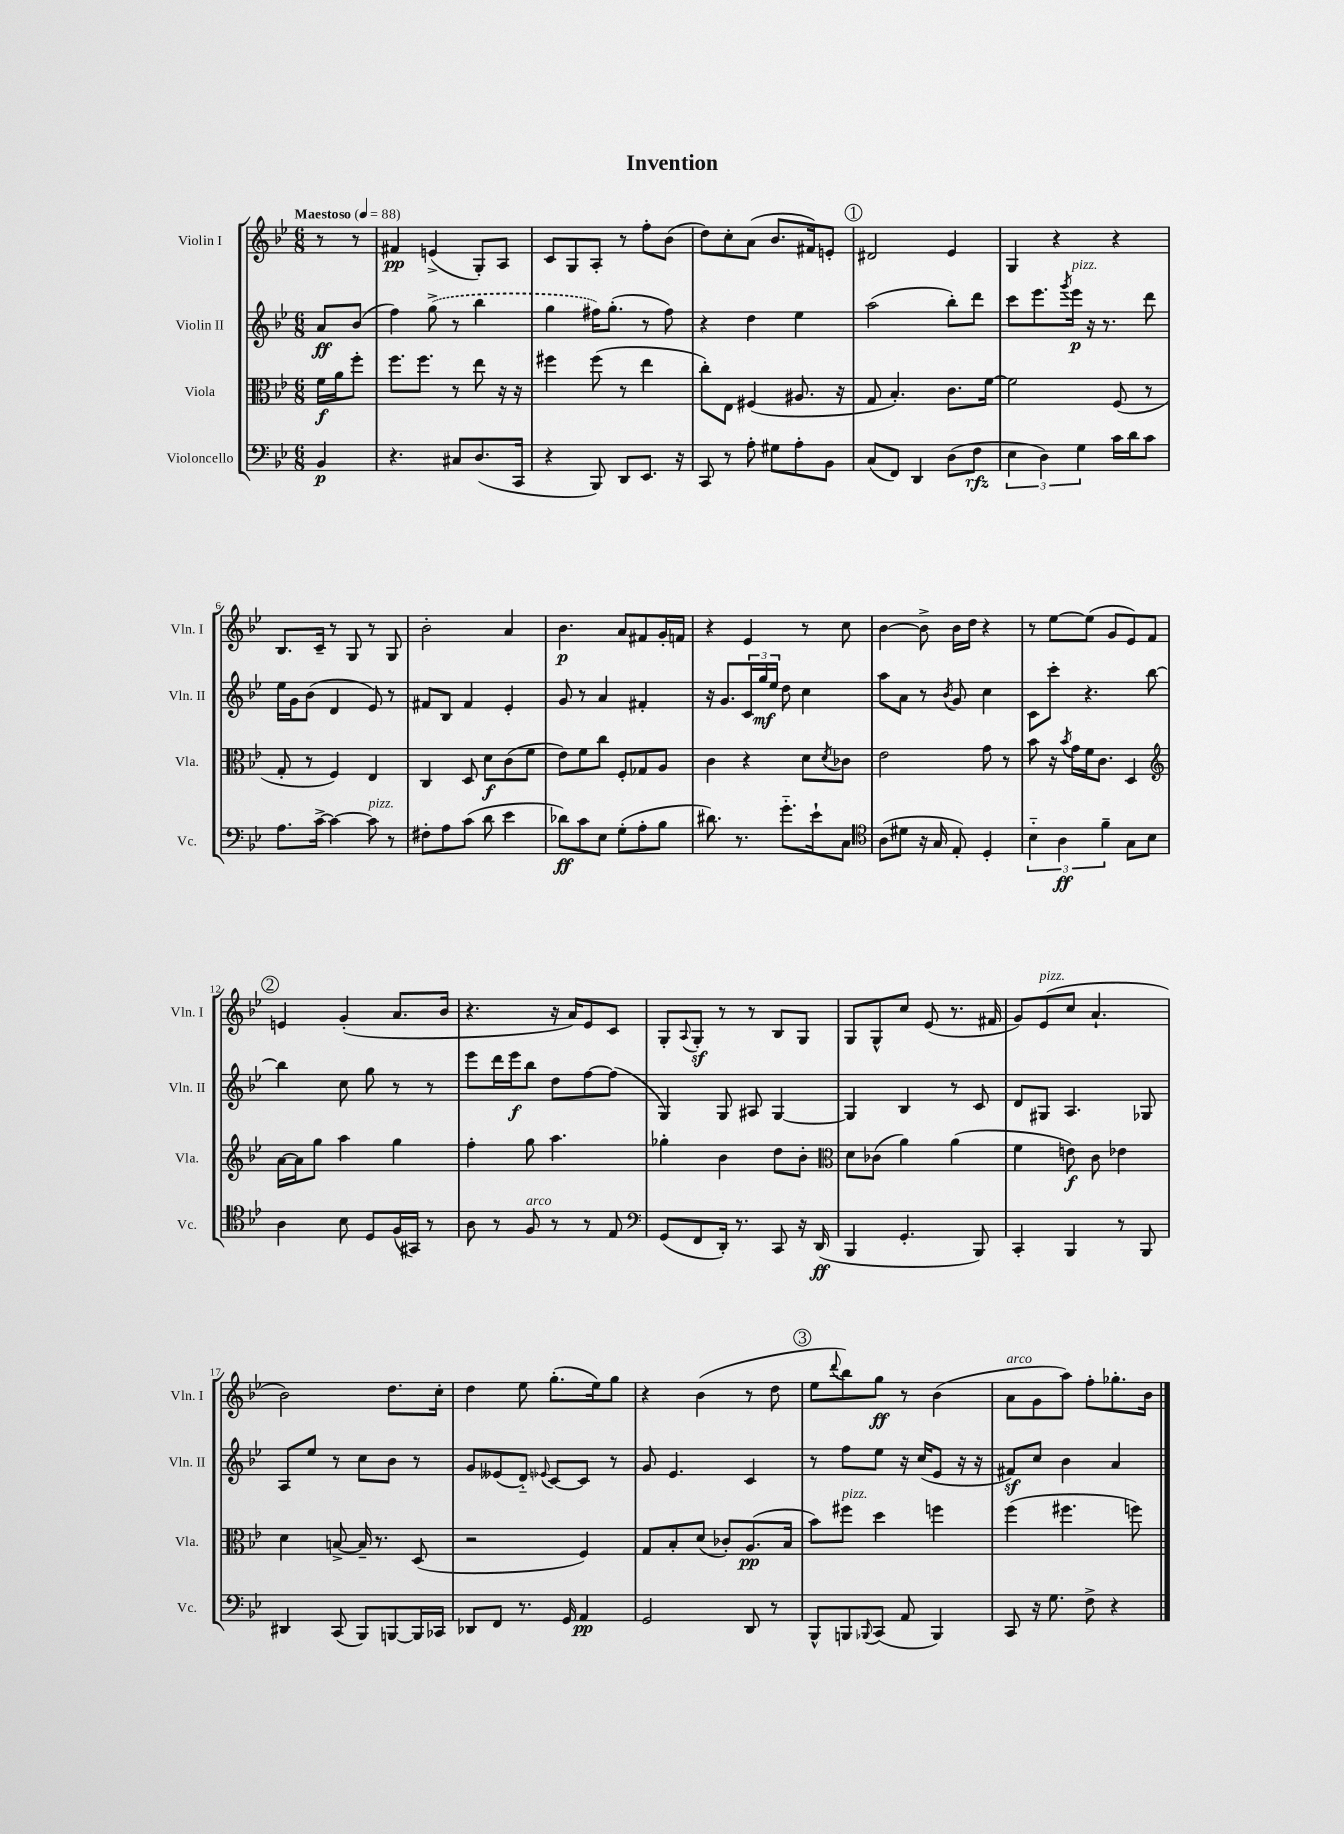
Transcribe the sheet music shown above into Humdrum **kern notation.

**kern	**dynam	**kern	**dynam	**kern	**dynam	**kern	**dynam
*part4	*part4	*part3	*part3	*part2	*part2	*part1	*part1
*staff4	*staff4	*staff3	*staff3	*staff2	*staff2	*staff1	*staff1
*I"Violoncello	*	*I"Viola	*	*I"Violin II	*	*I"Violin I	*
*I'Vc.	*	*I'Vla.	*	*I'Vln. II	*	*I'Vln. I	*
*clefF4	*	*clefC3	*	*clefG2	*	*clefG2	*
*k[b-e-]	*	*k[b-e-]	*	*k[b-e-]	*	*k[b-e-]	*
*M6/8	*	*M6/8	*	*M6/8	*	*M6/8	*
*MM88	*	*MM88	*	*MM88	*	*MM88	*
=	=	=	=	=	=	=	=
!	!	!	!	!	!	!LO:TX:a:B:t=Maestoso	!
4BB-/	p	16f\LL	f	8a/L	ff	8r	.
.	.	16a\J	.	.	.	.	.
.	.	8ff'\J	.	(8b-/J	.	8r	.
=1	=1	=1	=1	=1	=1	=1	=1
4.r	.	8.ff\L	.	4ff\)	.	4f#X/	pp
.	.	8.ff\J	.	.	.	.	.
.	.	.	.	(8gg^\	.	(4en^/	.
8C#X/L	.	8r	.	8r	.	.	.
(8.D/	.	8ee-\	.	4bb-\	.	8G'/L)	.
.	.	16r	.	.	.	8A/J	.
16CC/Jk	.	16r	.	.	.	.	.
=2	=2	=2	=2	=2	=2	=2	=2
4r	.	4ff#X\	.	4gg\	.	8c/L	.
.	.	.	.	.	.	8G/	.
8BBB-/)	.	(8ff#\	.	16ff#X\KL)	.	8A'/J	.
.	.	.	.	(8.gg'\J	.	.	.
8DD/L	.	8r	.	.	.	8r	.
8.EE-/J	.	4ee-\	.	8r	.	8ff'\L	.
.	.	.	.	8ff#\)	.	(8b-\J	.
16r	.	.	.	.	.	.	.
=3	=3	=3	=3	=3	=3	=3	=3
8CC/	.	8cc'\L)	.	4r	.	8dd\L)	.
8r	.	8E-\J	.	.	.	8cc'\	.
8A'\	.	(4F#X/	.	4dd\	.	(8a\J	.
8G#X\L	.	.	.	.	.	8.b-/L	.
8A'\	.	8.A#X/	.	4ee-\	.	.	.
.	.	.	.	.	.	16f#X/k)	.
8BB-\J	.	.	.	.	.	8en'/J	.
.	.	16r	.	.	.	.	.
!!LO:REH:place=s1:t=1
=4	=4	=4	=4	=4	=4	=4	=4
(8C/L	.	8G/	.	(2aa\	.	2d#X/	.
8FF/J)	.	4.B-'/)	.	.	.	.	.
4DD/	.	.	.	.	.	.	.
(8D\L	.	8.c\L	.	8bb-'\L)	.	4e-/	.
8F\J	rfz	.	.	8ddd\J	.	.	.
.	.	[16f\Jk	.	.	.	.	.
=5	=5	=5	=5	=5	=5	=5	=5
6E-\	.	2f\]	.	8ccc\L	.	4G/	.
.	.	.	.	8.eee-\	.	.	.
6D\)	.	.	.	.	.	.	.
.	.	.	.	.	.	4r	.
.	.	.	.	8qggg/	.	.	.
!	!	!	!	!LO:TX:a:i:t=pizz.	!	!	!
.	.	.	.	16eee-\Jk	p	.	.
6G\	.	.	.	.	.	.	.
.	.	.	.	16r	.	.	.
.	.	.	.	8.r	.	.	.
16c\LL	.	(8F/	.	.	.	4r	.
16d\J	.	.	.	.	.	.	.
8c\J	.	8r	.	8ddd\	.	.	.
!!LO:LB:g=z
=6	=6	=6	=6	=6	=6	=6	=6
8.A\L	.	8G'/	.	16ee-\LL	.	8.B-/L	.
.	.	.	.	16g\J	.	.	.
.	.	8r	.	(8b-\J	.	.	.
[16c^\Jk	.	.	.	.	.	16c~/Jk	.
4c\_	.	4F/)	.	4d/	.	8r	.
.	.	.	.	.	.	8G/	.
!LO:TX:a:i:t=pizz.	!	!	!	!	!	!	!
8c\]	.	4E-/	.	8e-/)	.	8r	.
8r	.	.	.	8r	.	8G/	.
=7	=7	=7	=7	=7	=7	=7	=7
8F#X'\L	.	4C/	.	8f#X/L	.	2b-'\	.
8A\	.	.	.	8B-/J	.	.	.
(8c\J	.	8D/	.	4f#/	.	.	.
8d\	.	8d\L	f	.	.	.	.
4e-\	.	(8c\	.	4e-'/	.	4a/	.
.	.	8f\J	.	.	.	.	.
=8	=8	=8	=8	=8	=8	=8	=8
8d-X\L)	ff	8e-\L)	.	8g/	.	4.b-\	p
8c\	.	8f\	.	8r	.	.	.
8E-\J	.	8cc\J	.	4a/	.	.	.
(8G'\L	.	8F'/L	.	.	.	8a/L	.
8A'\	.	8G-X/	.	4f#X'/	.	8f#X/	.
8B-\J	.	8A/J	.	.	.	16g'/L	.
.	.	.	.	.	.	16fn/JJ	.
=9	=9	=9	=9	=9	=9	=9	=9
8.d#X\)	.	4c\	.	16r	.	4r	.
.	.	.	.	8.g/L	.	.	.
8.r	.	.	.	.	.	.	.
.	.	4r	.	24c/L	.	4e-/	.
.	.	.	.	24gg/	mf	.	.
.	.	.	.	24ee-/JJ	.	.	.
8.g\L	.	.	.	8dd\	.	.	.
.	.	8d\L	.	4cc\	.	8r	.
16e-`\k	.	.	.	.	.	.	.
.	.	8qd/	.	.	.	.	.
8C\J	.	8c-X\J	.	.	.	8cc\	.
=10	=10	=10	=10	=10	=10	=10	=10
*clefC4	*	*	*	*	*	*	*
(8A\L	.	2e-\	.	8aa\L	.	[4b-\	.
8d#X\J	.	.	.	8a\J	.	.	.
16r	.	.	.	8r	.	8b-^\]	.
16G/	.	.	.	.	.	.	.
.	.	.	.	8qb-/	.	.	.
8E-'/)	.	.	.	8g/	.	16b-\LL	.
.	.	.	.	.	.	16dd\JJ	.
4D'/	.	8g\	.	4cc\	.	4r	.
.	.	8r	.	.	.	.	.
=11	=11	=11	=11	=11	=11	=11	=11
6B-\	.	8b-\	.	8c\L	.	8r	.
.	.	16r	.	8ccc'\J	.	[8ee-\L	.
6A\	ff	.	.	.	.	.	.
.	.	8qb-/	.	.	.	.	.
.	.	16g\LL	.	.	.	.	.
.	.	16f\J	.	4.r	.	(8ee-\J]	.
.	.	8.c\J	.	.	.	.	.
6f~\	.	.	.	.	.	.	.
.	.	.	.	.	.	8g/L	.
8G\L	.	4D/	.	.	.	8e-/)	.
8B-\J	.	.	.	[8bb-\	.	8f/J	.
!!LO:LB:g=z
!!LO:REH:place=s1:t=2
=12	=12	=12	=12	=12	=12	=12	=12
*	*	*clefG2	*	*	*	*	*
4A\	.	[16a\LL	.	4bb-\]	.	4en/	.
.	.	16a\J]	.	.	.	.	.
.	.	8gg\J	.	.	.	.	.
8B-\	.	4aa\	.	8cc\	.	(4g'/	.
8D/L	.	.	.	8gg\	.	.	.
(16F/L	.	4gg\	.	8r	.	8.a/L	.
16GG#X/JJ)	.	.	.	.	.	.	.
8r	.	.	.	8r	.	.	.
.	.	.	.	.	.	16b-/Jk	.
=13	=13	=13	=13	=13	=13	=13	=13
8A\	.	4ff'\	.	8eee-\L	.	4.r	.
8r	.	.	.	16ddd\L	.	.	.
.	.	.	.	16eee-\J	f	.	.
!LO:TX:a:i:t=arco	!	!	!	!	!	!	!
8F/	.	8gg\	.	8bb-\J	.	.	.
8r	.	4.aa\	.	8dd\L	.	16r	.
.	.	.	.	.	.	16a/KL)	.
8r	.	.	.	[8ff\	.	8e-/	.
8E-/	.	.	.	(8ff\J]	.	8c/J	.
=14	=14	=14	=14	=14	=14	=14	=14
*clefF4	*	*	*	*	*	*	*
(8GG/L	.	4gg-X'\	.	4G/)	.	8G'/L	.
.	.	.	.	.	.	8qqA/	.
8FF/	.	.	.	.	.	8Gz'/J	.
16DD'/Jk)	.	4b-\	.	8G/	.	8r	.
8.r	.	.	.	.	.	.	.
.	.	.	.	8A#X/	.	8r	.
8CC/	.	8dd\L	.	[4G/	.	8B-/L	.
16r	.	8b-'\J	.	.	.	8G/J	.
(16DD/	ff	.	.	.	.	.	.
=15	=15	=15	=15	=15	=15	=15	=15
*	*	*clefC3	*	*	*	*	*
4BBB-/	.	8d\L	.	4G/]	.	8G/L	.
.	.	(8c-X\J	.	.	.	8G^^/	.
4.GG'/	.	4a\)	.	4B-/	.	8cc/J	.
.	.	.	.	.	.	(8e-/	.
.	.	(4a\	.	8r	.	8.r	.
8BBB-/)	.	.	.	8c/	.	.	.
.	.	.	.	.	.	16f#X/	.
=16	=16	=16	=16	=16	=16	=16	=16
4CC'/	.	4f\	.	8d/L	.	8g/L)	.
!	!	!	!	!	!	!LO:TX:a:i:t=pizz.	!
.	.	.	.	8G#X/J	.	(8e-/	.
4BBB-/	.	8en\)	f	4.A/	.	8cc/J	.
.	.	8c\	.	.	.	4.a`/	.
8r	.	4e-X\	.	.	.	.	.
8BBB-/	.	.	.	8G-X/	.	.	.
!!LO:LB:g=z
=17	=17	=17	=17	=17	=17	=17	=17
4DD#X/	.	4d\	.	8A/L	.	2b-\)	.
.	.	.	.	8ee-/J	.	.	.
(8CC/	.	[8Bn^/	.	8r	.	.	.
8BBB-/L)	.	16B~/]	.	8cc\L	.	.	.
.	.	8.r	.	.	.	.	.
[8BBBn/	.	.	.	8b-\J	.	8.dd\L	.
16BBB/L]	.	(8D/	.	8r	.	.	.
16CC-X/JJ	.	.	.	.	.	16cc'\Jk	.
=18	=18	=18	=18	=18	=18	=18	=18
8DD-X/L	.	2r	.	8g/L	.	4dd\	.
8FF/J	.	.	.	(8e--X/	.	.	.
8.r	.	.	.	8d/J)	.	8ee-\	.
.	.	.	.	8qqe-X/	.	.	.
.	.	.	.	[8c/L	.	(8.gg'\L	.
16GG/	.	.	.	.	.	.	.
4AA/	pp	4F/)	.	8c/J]	.	.	.
.	.	.	.	.	.	16ee-\k)	.
.	.	.	.	8r	.	8gg\J	.
=19	=19	=19	=19	=19	=19	=19	=19
2GG/	.	8G/L	.	8g/	.	4r	.
.	.	8B-'/	.	4.e-/	.	.	.
.	.	(8d/J	.	.	.	(4b-\	.
.	.	8c-X'/L)	.	.	.	.	.
8DD/	.	(8.A/	pp	4c/	.	8r	.
8r	.	.	.	.	.	8dd\	.
.	.	16B-/Jk	.	.	.	.	.
!!LO:REH:place=s1:t=3
=20	=20	=20	=20	=20	=20	=20	=20
8BBB-^^/L	.	8b-\L)	.	8r	.	8ee-\L	.
.	.	.	.	.	.	8qqddd/	.
!	!	!LO:TX:a:i:t=pizz.	!	!	!	!	!
8BBBn/	.	8ff#X\J	.	8ff\L	.	8bb-\)	.
8qqBBB-X/	.	.	.	.	.	.	.
(8CC/J	.	4dd\	.	8ee-\J	.	8gg\J	ff
8AA/	.	.	.	16r	.	8r	.
.	.	.	.	(16cc/KL	.	.	.
4BBB-/)	.	4ffn\	.	8e-/J	.	(4b-\	.
.	.	.	.	16r	.	.	.
.	.	.	.	16r	.	.	.
=21	=21	=21	=21	=21	=21	=21	=21
!	!	!	!	!	!	!LO:TX:a:i:t=arco	!
8CC/	.	(4ff\	.	8f#Xz/L)	.	8a\L	.
16r	.	.	.	8cc/J	.	8g\	.
8.G\	.	.	.	.	.	.	.
.	.	4.ff#X\	.	4b-\	.	8aa\J)	.
8F^\	.	.	.	.	.	8ff'\L	.
4r	.	.	.	4a/	.	8.gg-X'\	.
.	.	8ffn\)	.	.	.	.	.
.	.	.	.	.	.	16b-\Jk	.
==	==	==	==	==	==	==	==
*-	*-	*-	*-	*-	*-	*-	*-
